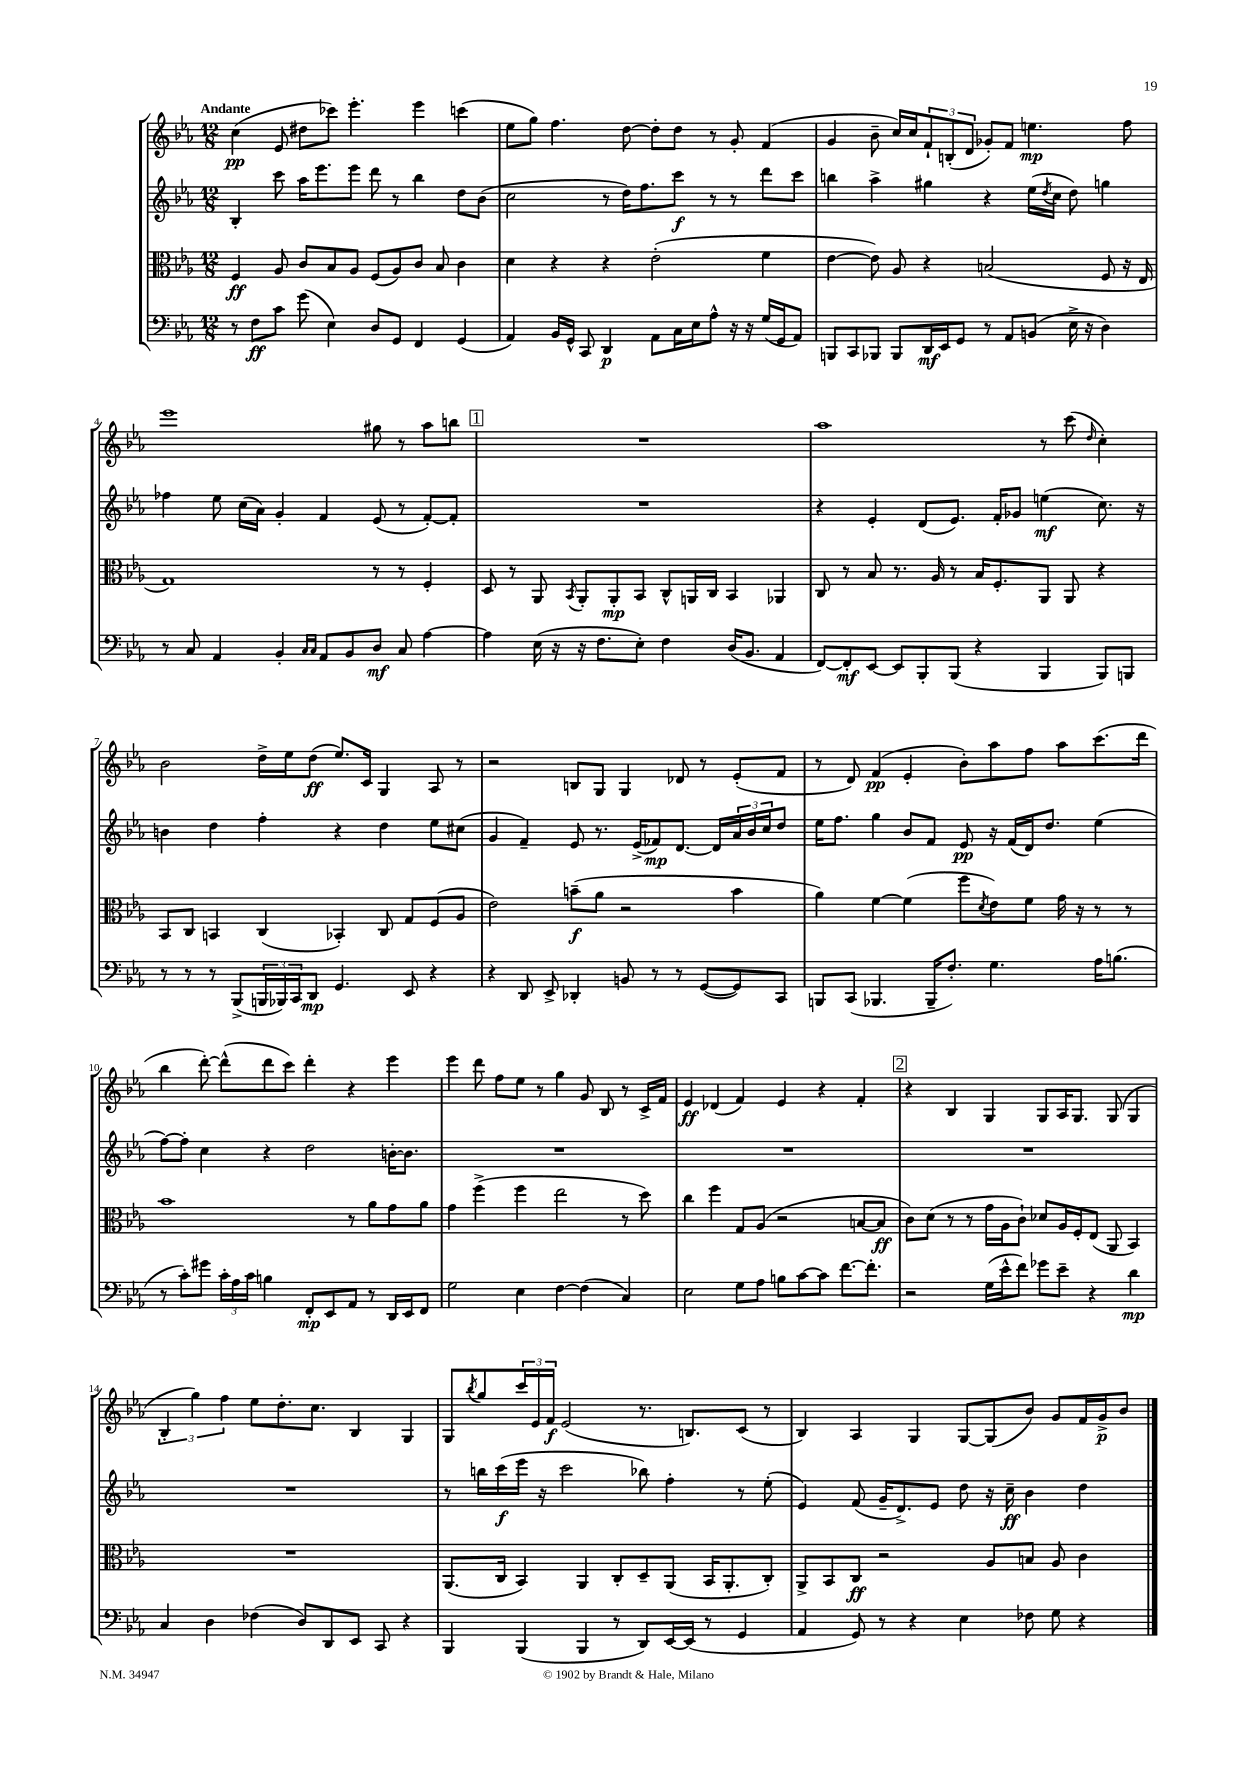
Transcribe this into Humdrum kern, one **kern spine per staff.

**kern	**kern	**kern	**kern
*staff4	*staff3	*staff2	*staff1
*clefF4	*clefC3	*clefG2	*clefG2
*k[b-e-a-]	*k[b-e-a-]	*k[b-e-a-]	*k[b-e-a-]
*M12/8	*M12/8	*M12/8	*M12/8
8r	4F	4B-'	(4cc
8F	.	.	.
8c	8A-	8ccc	8e-
(8g	8c	16aa-	8dd#
.	.	8.eee-	.
4E-)	8B-	.	8ccc-)
.	8A-	8eee-	4.eee-'
8D	(8F	8ddd	.
8GG	8A-)	8r	.
4FF	8c	4bb-	4eee-
.	8B-	.	.
(4GG	4c	8dd	(4ccc
.	.	(8b-	.
=	=	=	=
4AA-)	4d	2cc	8ee-
.	.	.	8gg)
16BB-	4r	.	4.ff
16GG^^	.	.	.
8CC	.	.	.
4DD	4r	8r	.
.	.	16dd)	[8dd
.	.	8.ff	.
8AA-	(2e-'	.	8dd']
16C	.	8ccc	8dd
16E-	.	.	.
8A-^^	.	8r	8r
16r	.	8r	8g'
16r	.	.	.
(16G	4f	8ddd	(4f
16GG	.	.	.
8AA-)	.	8ccc	.
=	=	=	=
8BBB	[4e-	4bb	4g
8CC	.	.	.
8BBB-	8e-])	4aa-^	8b-~
8BBB-	8A-	.	16cc)
.	.	.	16cc
16DD	4r	4gg#	12f`
16EE-	.	.	.
.	.	.	(12B'
8GG	.	.	.
.	.	.	12d
8r	(2B	4r	8g-')
8AA-	.	.	8f
(8BB	.	(16ee-	4.ee
.	.	8qdd	.
.	.	16cc	.
16E-^	.	8dd)	.
16r	.	.	.
4D)	8F	4gg	.
.	16r	.	8ff
.	16E-	.	.
=	=	=	=
8r	1G)	4ff-	1eee-
8C	.	.	.
4AA-	.	8ee-	.
.	.	(16cc	.
.	.	16a-)	.
4BB-'	.	4g'	.
16qqC	.	.	.
16qqC	.	.	.
8AA-	.	4f	.
8BB-	.	.	.
8D	8r	(8e-	8gg#
8C	8r	8r	8r
[4A-	4F'	[8f')	8aa-
.	.	8f']	8bb
=	=	=	=
4A-]	8D	1.r	1.r
.	8r	.	.
(16E-	8AA-	.	.
16r	.	.	.
.	8qBB-	.	.
16r	8AA-'	.	.
8.F	.	.	.
.	8AA-'	.	.
8E-')	8BB-	.	.
4F	8C^^	.	.
.	16AA	.	.
.	16C	.	.
(16D	4BB-	.	.
8.BB-	.	.	.
4AA-	4AA-	.	.
=	=	=	=
[8FF)	8C	4r	1aa-
8FF']	8r	.	.
[8EE-	8B-	4e-'	.
8EE-]	8.r	.	.
8BBB-'	.	(8d	.
.	16A-	.	.
(8BBB-	8r	8.e-)	.
4r	16B-	.	.
.	8.F'	16f'	.
.	.	8g-	.
4BBB-	8AA-	(4ee	8r
.	8AA-	.	(8ccc
.	.	.	16qqdd
8BBB-)	4r	8.cc)	4cc')
8BBB	.	.	.
.	.	16r	.
=	=	=	=
8r	8BB-	4b	2b-
8r	8C	.	.
8r	4BB	4dd	.
(8BBB-^	.	.	.
24BBB	(4C	4ff'	16dd^
24BBB-)	.	.	.
.	.	.	16ee-
24CC	.	.	.
8DD	.	.	(8dd
4.GG	4BB-')	4r	8.ee-)
.	.	.	16c
.	8C	4dd	4G
8EE-	8G	.	.
4r	(8F	8ee-	8A-
.	8A-	(8cc#	8r
=	=	=	=
4r	2e-)	4g	2r
8DD	.	4f~)	.
8EE-^	.	.	.
4DD-'	(8b~	8e-	8B
.	8a-	8.r	8G
8BB	2r	.	4G
.	.	(16e-^	.
8r	.	8f-)	.
8r	.	[8.d	8d-
([8GG	.	.	8r
.	.	16d]	.
8GG])	4b	24a-	(8e-'
.	.	24b-	.
.	.	24cc	.
8CC	.	8dd	8f
=	=	=	=
8BBB	4a-)	16ee-	8r
.	.	8.ff	.
(8CC	.	.	8d)
4.BBB-	[4f	4gg	(4f
.	(4f]	8b-	4e-'
16BBB-~	.	8f	.
8.F')	.	.	.
.	8ff	8e-	8b-')
.	8qd	.	.
4.G	8e-)	16r	8aa-
.	.	(16f	.
.	8f	16d)	8ff
.	.	8.dd	.
.	16g	.	8aa-
.	16r	.	.
16A-	8r	(4ee-	(8.ccc
(8.B	.	.	.
.	8r	.	.
.	.	.	16ddd
=	=	=	=
8r	1b-	[8ff)	4bb-
8c')	.	8ff']	.
8g#	.	4cc	[8ddd')
24c'	.	.	(8ddd^^]
24A-	.	.	.
24c	.	.	.
4B	.	4r	8ddd
.	.	.	8ccc)
8FF'	.	2dd	4ddd'
8EE-	.	.	.
8AA-	8r	.	4r
8r	8a-	.	.
16DD	8g	[16b'	4eee-
16EE-	.	8.b]	.
8FF	8a-	.	.
=	=	=	=
2G	4g	1.r	4eee-
.	(4ff^	.	8ddd
.	.	.	8ff
4E-	4ff	.	8ee-
.	.	.	8r
[4F	2ee-	.	4gg
(4F]	.	.	8g
.	.	.	8B-
4C)	8r	.	8r
.	8dd)	.	16c^
.	.	.	16f
=	=	=	=
2E-	4cc	1.r	4e-
.	4ff	.	(4d-
8G	8G	.	4f)
8A-	(8A-	.	.
8B	2r	.	4e-
[8c	.	.	.
8c]	.	.	4r
[8.f	.	.	.
.	[8B	.	4f'
8.f']	.	.	.
.	8B]	.	.
=	=	=	=
2r	8c)	1.r	4r
.	(8d	.	.
.	8r	.	4B-
.	8r	.	.
(16G	16g	.	4G
16e-^^	16A-	.	.
8f)	8c`)	.	.
8g-	8d-	.	8G
8e-~	16A-	.	16A-
.	16F'	.	8.G
4r	(8E-	.	.
.	8AA-	.	(8G
4d	4BB-)	.	4G
=	=	=	=
4C	1.r	1.r	6B-'
.	.	.	6gg)
4D	.	.	.
.	.	.	6ff
(4F-	.	.	8ee-
.	.	.	8.dd'
8D)	.	.	.
.	.	.	8.cc
8DD	.	.	.
8EE-	.	.	4B-
8CC	.	.	.
4r	.	.	4G
=	=	=	=
4BBB-	(8.AA-	8r	8G
.	.	.	8qbb-
.	.	16bb	8gg
.	16C	(16ccc	.
(4BBB-	4BB-)	16eee-	24ccc
.	.	.	24e-
.	.	16r	.
.	.	.	24f
.	.	2ccc	(2e-
4BBB-	4AA-	.	.
8r	8C'	.	.
8DD)	8D~	8bb-)	8.r
[16EE-	(8AA-	4ff'	.
(16EE-]	.	.	8.B)
8r	16BB-	.	.
.	8.AA-'	.	.
4GG	.	8r	(8c
.	8C')	(8ee-'	8r
=	=	=	=
4AA-	8AA-^	4e-)	4B-)
.	8BB-	.	.
8GG)	8C	(8f	4A-
8r	2r	16g~	.
.	.	8.d^)	.
4r	.	.	4G
.	.	8e-	.
4E-	.	8dd	[8G
.	8A-	16r	(8G]
.	.	16cc~	.
8F-	8B	4b-	8b-)
8G	8A-	.	8g
4r	4c	4dd	16f
.	.	.	16g^
.	.	.	8b-
==	==	==	==
*-	*-	*-	*-
